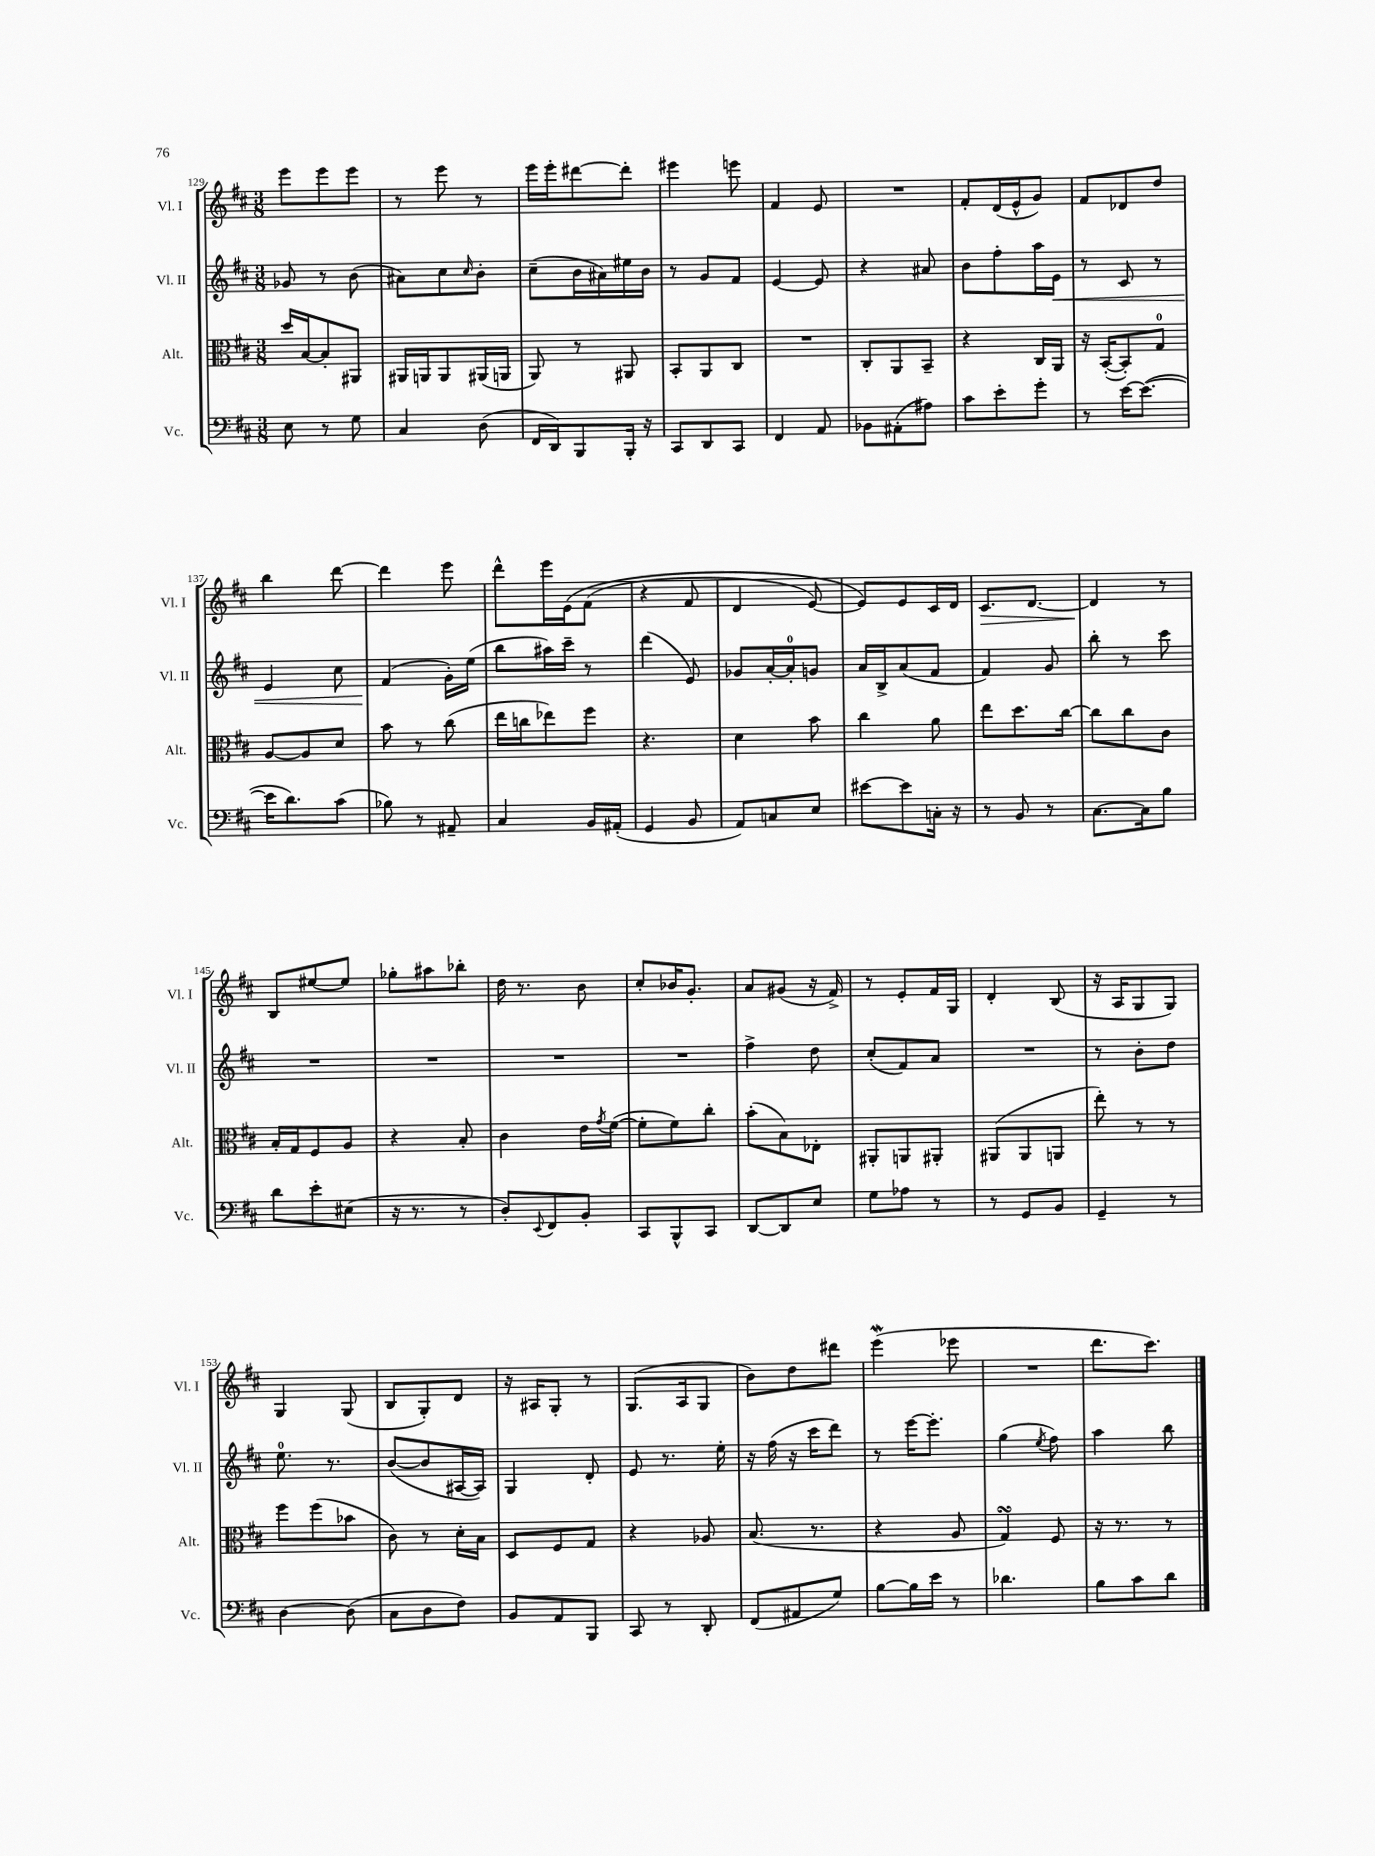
<<
\new StaffGroup <<
\new Staff = "s0" \with { instrumentName = "Vl. I" shortInstrumentName = "Vl. I" } {
    \clef treble \key d \major \numericTimeSignature \time 3/8
    e'''8 e'''8 e'''8 |
    r8 e'''8 r8 |
    e'''16 e'''16-. dis'''8~ dis'''8-. |
    eis'''4 e'''8 |
    fis'4 e'8 |
    R4. |
    fis'8-. d'16( e'16-^ g'8) |
    fis'8 des'8 d''8 |
    b''4 d'''8~ |
    d'''4 e'''8 |
    d'''8-^ e'''16 e'16\( fis'8( |
    r4 fis'8 |
    d'4 e'8~) |
    e'8\) e'8 cis'16 d'16 |
    cis'8.\> d'8.~ |
    d'4\! r8 |
    b8 eis''8~ eis''8 |
    ges''8-. ais''8 bes''8-. |
    d''16 r8. b'8 |
    cis''8-. bes'16 g'8.-. |
    a'8 gis'8( r16 fis'16->) |
    r8 e'8-. fis'16 g16 |
    d'4-. b8( |
    r16 a16 g8 g8) |
    g4 g8( |
    b8 g8-.) d'8 |
    r16 ais16 g8-. r8 |
    g8.( a16 g8 |
    b'8) d''8 dis'''8 |
    e'''4\mordent( ees'''8 |
    R4. |
    d'''8. cis'''8.) \bar "|." |
}
\new Staff = "s1" \with { instrumentName = "Vl. II" shortInstrumentName = "Vl. II" } {
    \clef treble \key d \major \numericTimeSignature \time 3/8
    ges'8 r8 b'8( |
    ais'8) cis''8 \grace { cis''16 } b'8-. |
    cis''8--( b'16 ais'16) eis''16 b'16 |
    r8 g'8 fis'8 |
    e'4~ e'8 |
    r4 ais'8 |
    b'8 fis''8-. a''16 e'16\< |
    r8 cis'8 r8 |
    e'4 cis''8 |
    fis'4\!( g'16-.) e''16( |
    b''8 ais''16) cis'''16-- r8 |
    d'''4( e'8) |
    ges'8 a'16~-. a'16-0-. g'8 |
    a'16 b16-> a'8( fis'8 |
    fis'4) g'8 |
    b''8-. r8 cis'''8 |
    R4. |
    R4. |
    R4. |
    R4. |
    fis''4-> d''8 |
    cis''8-.( fis'8) a'8 |
    R4. |
    r8 b'8-. d''8 |
    e''8.-0 r8. |
    b'8~( b'8 ais16~ ais16) |
    g4 d'8-. |
    e'8 r8. e''16-. |
    r16 fis''16( r16 cis'''16 d'''8) |
    r8 e'''16~ e'''8.-. |
    g''4( \acciaccatura { e''8 } fis''8) |
    a''4 b''8 \bar "|." |
}
\new Staff = "s2" \with { instrumentName = "Alt." shortInstrumentName = "Alt." } {
    \clef alto \key d \major \numericTimeSignature \time 3/8
    d''16 b16~ b8-. ais,8 |
    ais,16 a,16 a,8 ais,16( a,16 |
    a,8) r8 ais,8 |
    b,8-. a,8 cis8 |
    R4. |
    cis8-. a,8 b,8-- |
    r4 cis16 a,16 |
    r16 b,16~-.( b,8-.) g8-0 |
    a8~ a8 d'8 |
    b'8 r8 cis''8( |
    e''16 c''16 ees''8) fis''8 |
    r4. |
    d'4 b'8 |
    cis''4 a'8 |
    e''8 d''8. cis''16~ |
    cis''8 cis''8 cis'8 |
    b16-. g16 fis8 a8 |
    r4 b8-. |
    cis'4 e'16 \acciaccatura { g'8 } fis'16~( |
    fis'8-. fis'8) cis''8-. |
    b'8-.( b8) ees8-. |
    ais,8-. a,8 ais,8-. |
    ais,8( ais,8 a,8 |
    e''8-.) r8 r8 |
    fis''8 fis''8( bes'8 |
    cis'8) r8 d'16-. b16 |
    d8 fis8 g8 |
    r4 aes8 |
    b8.( r8. |
    r4 a8 |
    g4\turn) fis8 |
    r16 r8. r8 \bar "|." |
}
\new Staff = "s3" \with { instrumentName = "Vc." shortInstrumentName = "Vc." } {
    \clef bass \key d \major \numericTimeSignature \time 3/8
    e8 r8 g8 |
    cis4 d8( |
    fis,16 d,16) b,,8 b,,16-. r16 |
    cis,8 d,8 cis,8 |
    fis,4 a,8 |
    bes,8 ais,8-.( ais8) |
    cis'8 e'8-. g'8-. |
    r8 e'16~ e'8.~( |
    e'16 d'8.) cis'8( |
    bes8) r8 ais,8-- |
    cis4 b,16 ais,16-.( |
    g,4 b,8 |
    a,8) c8 e8 |
    eis'8~ eis'8 c16-. r16 |
    r8 b,8 r8 |
    cis8.~ cis16 b8 |
    d'8 e'8-. eis8( |
    r16 r8. r8 |
    d8-.) \appoggiatura { e,8 } fis,8 b,8-. |
    cis,8 b,,8-^ cis,8 |
    d,8~ d,8 e8 |
    g8 aes8 r8 |
    r8 g,8 b,8 |
    g,4-- r8 |
    d4~ d8( |
    cis8 d8 fis8) |
    b,8 a,8 b,,8 |
    cis,8 r8 d,8-. |
    fis,8( ais,8 g8) |
    b8~ b16 e'16 r8 |
    des'4. |
    b8 cis'8 d'8 \bar "|." |
}
>>
>>
\layout { \context { \Score currentBarNumber = #129 } }
